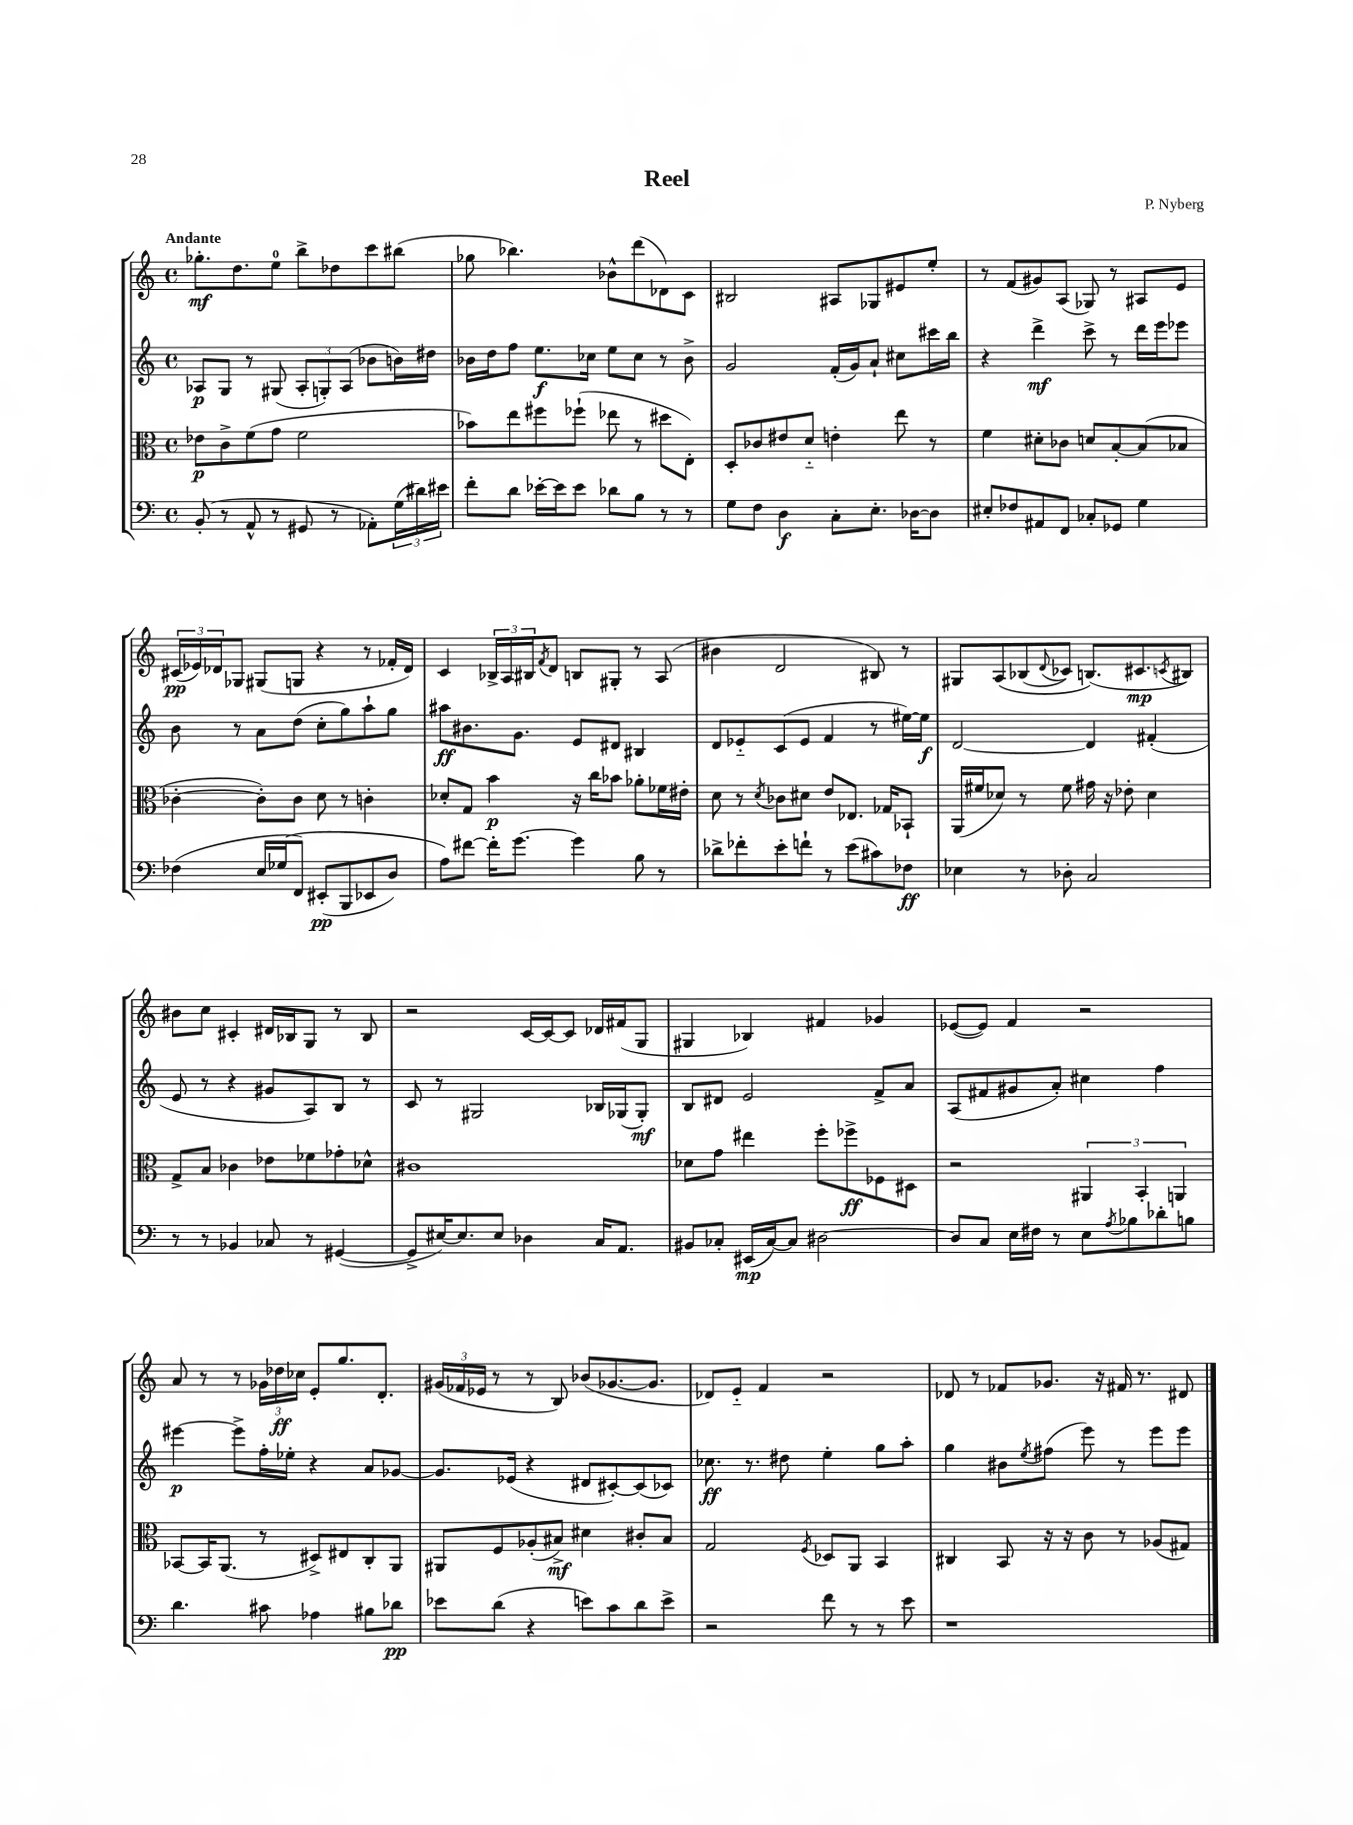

**kern	**kern	**kern	**kern
*staff4	*staff3	*staff2	*staff1
*clefF4	*clefC3	*clefG2	*clefG2
*k[]	*k[]	*k[]	*k[]
*M4/4	*M4/4	*M4/4	*M4/4
*met(c)	*met(c)	*met(c)	*met(c)
(8BB'/	8e-\L	8A-/L	8.gg-'\L
8r	8c^\	8G/J	.
.	.	.	8.dd\
8AA^^/	(8f\	8r	.
8r	8g\J	(8G#/	8ee\J
8GG#/	2f\	12A-'/L	8bb^\L
.	.	12G'/)	.
8r	.	.	8dd-\
.	.	(12A-/J	.
8AA-'\L)	.	8b-\L	8ccc\
(24G\L	.	16b\L)	(8bb#\J
24d#\)	.	.	.
.	.	16dd#\JJ	.
24e#\JJ	.	.	.
=	=	=	=
8f'\L	8b-\L)	16b-\LL	8gg-\
.	.	16dd\J	.
8d\J	8ee\	8ff\J	4.bb-\)
[16e-'\LL	8ff#\	8.ee\L	.
16e-\]J	.	.	.
8e-\J	(8ff-`\J	.	.
.	.	16cc-\Jk	.
8d-\L	8ee-\	8ee\L	8b-^^\L
8B\J	8r	8cc-\J	(8ddd\
8r	8dd#\L	8r	8d-\)
8r	8E'\J)	8b-^\	8c\J
=	=	=	=
8G\L	8D'/L	2g/	2B#/
8F\J	8c-/	.	.
4D\	8e#/	.	.
.	8d'~/J	.	.
8C'\L	4e'\	(16f'/LL	8A#/L
.	.	16g/J)	.
8.E'\J	.	8a`/J	8G-/
.	8ee\	8cc#\L	8e#/
[16D-\LK	.	.	.
8D-\]J	8r	16ccc#\L	8ee'/J
.	.	16bb\JJ	.
=	=	=	=
8E#'/L	4f\	4r	8r
8F-/	.	.	(8f/L
8AA#/	8d#'\L	4ddd^\	8g#/)
8FF/J	8c-\J	.	(8A/J
8C-'/L	8d/L	8ccc^\	8G-/)
8GG-/J	[8B'/	8r	8r
4G\	(8B/]	16ddd\LL	8A#/L
.	.	16eee\J	.
.	8B-/J	8eee-\J	8e/J
=	=	=	=
(4F-\	[4c-'\	8b\	(24c#/LL
.	.	.	24e-/)
.	.	.	24d-/J
.	.	8r	8G-/J
16E/LL	8c-'\]L)	8a\L	(8G#/L
&(16G-/J	.	.	.
8FF/J)	8c-\J	(8dd\J	8G/J
(8EE#'/L	8d\	8cc'\L	4r
8BBB/	8r	8gg\)	.
8EE-/	4c'\	8aa`\	8r
8D/J)	.	8gg\J	16f-'/LL
.	.	.	16d-/JJ)
=	=	=	=
8A\L&)	8d-'/L	8aa#\L	4c/
[8f#\J	8G/J	8.b#\	.
16f#'\]LK	4b\	.	24B-^/LL
.	.	.	24A/
[8.g\J	.	8.g\J	.
.	.	.	24B#/J
.	.	.	8qf/
.	.	.	8d/J
4g\]	16r	8e/L	8B/L
.	16cc\LK	.	.
.	8b-\J	8d#/J	8G#'/J
8B\	8a-'\L	4B#/	8r
8r	16f-\L	.	(8A/
.	16e#'\JJ	.	.
=	=	=	=
8d-^\L	8d\	8d/L	4b#\
8f-'\	8r	8e-'~/	.
.	8qd/	.	.
8e'\	8c-\L	(8c/	2d/
8f`\J	8d#\J	8e-/J	.
8r	8e/L	4f/	.
(8e\L	8.E-/J	.	.
8c#\)	.	8r	8B#/)
.	16G-/LK	.	.
8F-\J	8BB-`/J	[16ee#\LL)	8r
.	.	16ee#\]JJ	.
=	=	=	=
4E-\	(16AA/LL	[2d/	8G#/L
.	16f#/J	.	.
.	8d-/J)	.	&(8A/
8r	8r	.	(8B-/
.	.	.	8qqd/
8D-'\	8f#\	.	8c-/J)
2C/	16g#\	4d/]	(8.B/L&)
.	16r	.	.
.	8e-'\	.	.
.	.	.	8.c#/
.	4d-\	(4f#'/	.
.	.	.	8qc/
.	.	.	8B#/J)
=	=	=	=
8r	8G^/L	8e/	8b#\L
8r	8B/J	8r	8cc\J
4BB-/	4c-\	4r	4c#'/
8C-/	8e-\L	8g#/L	16d#/LL
.	.	.	16B-/J
8r	8f-\	8A/)	8G/J
([4GG#/	8g-'\	8B/J	8r
.	8d-^^\J	8r	8B-/
=	=	=	=
8GG#^/]L	1c#	8c/	2r
[16E#/K)	.	8r	.
8.E#/]	.	.	.
.	.	2G#/	.
8E#/J	.	.	.
4D-\	.	.	[16c/LL
.	.	.	16c/_J
.	.	.	8c/]J
16C/LK	.	16B-/LL	16d-/LL
8.AA/J	.	(16G-/J	(16f#/J
.	.	8G-'/J)	8G/J
=	=	=	=
8BB#/L	8d-\L	8B/L	4G#/
8C-'/J	8g\J	8d#/J	.
(16EE#/LL	4ee#\	2e/	4B-/)
[16C-/J)	.	.	.
8C-/]J	.	.	.
[2D#\	8ff'\L	.	4f#/
.	8ff-^\	.	.
.	8F-\	8f^/L	4g-/
.	8D#\J	8a/J	.
=	=	=	=
8D#/]L	2r	(8A/L	([8e-/L
8C/J	.	8f#/	8e-/]J)
16E\LL	.	8g#/	4f/
16F#\JJ	.	.	.
8r	.	8a'/J)	.
8E\L	6AA#/	4cc#\	2r
8qA/	.	.	.
8B-\	.	.	.
.	6BB'/	.	.
8d-'\	.	4ff\	.
.	6AA/	.	.
8B\J	.	.	.
=	=	=	=
4.d\	[8BB-/L	[4eee#\	8a/
.	16BB-/]K	.	8r
.	(8.AA/J	.	.
.	.	8eee#^\]L	8r
8c#\	8r	16ff'\L	24g-\LL
.	.	.	24dd-\
.	.	16ee-'\JJ	.
.	.	.	24cc-\JJ
4A-\	8D#^/L)	4r	8e'/L
.	8E#/	.	8.gg/
8B#\L	8C'/	8a/L	.
.	.	.	8.d'/J
8d-\J	8AA/J	[8g-/J	.
=	=	=	=
8e-\L	8AA#/L	8.g-/]L	(24g#/LL
.	.	.	24f-/
.	.	.	24e-/JJ
(8d\J	8F/	.	8r
.	.	(16e-/Jk	.
4r	(8A-'/	4r	8r
.	8B#^/J)	.	8B/)
8e\L)	4d#\	8d#/L	(8b-/L
8c\	.	[8c#'/)	[8.g-/
8d\	8c#'/L	(8c#/]	.
.	.	.	8.g-/]J
8e^\J	8B#/J	8c-/J)	.
=	=	=	=
2r	2G/	8.cc-\	8d-/L)
.	.	.	8e'~/J
.	.	8.r	.
.	.	.	4f/
.	.	8dd#\	.
.	8qF/	.	.
8f\	8D-/L	4ee'\	2r
8r	8AA/J	.	.
8r	4BB/	8gg\L	.
8e\	.	8aa'\J	.
=	=	=	=
1r	4C#/	4gg\	8d-/
.	.	.	8r
.	8BB/	8b#\L	8f-/L
.	.	8qee/	.
.	16r	(8ff#\J	8.g-/J
.	16r	.	.
.	8c\	8eee\)	.
.	.	.	16r
.	8r	8r	16f#/
.	.	.	8.r
.	(8A-/L	8eee\L	.
.	8G#/J)	8eee\J	8d#/
==	==	==	==
*-	*-	*-	*-
